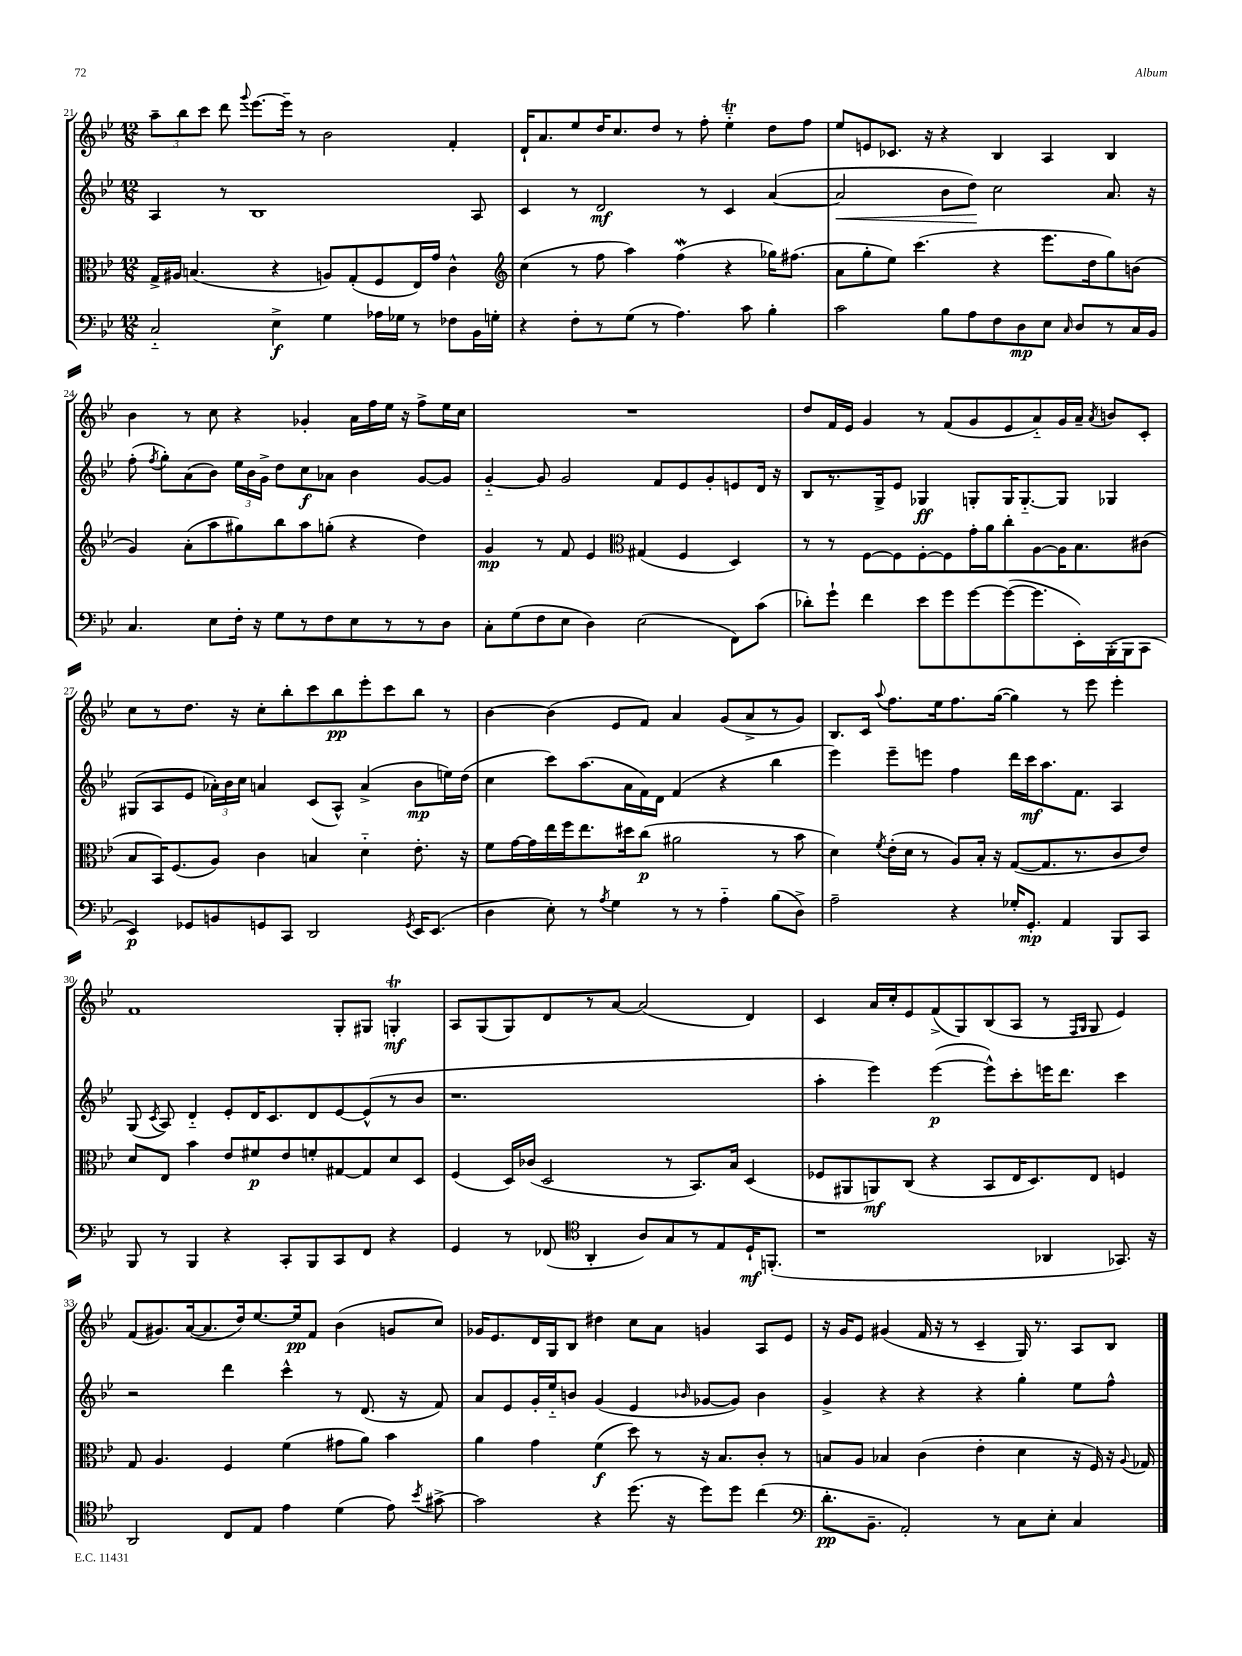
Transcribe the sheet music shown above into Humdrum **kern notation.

**kern	**kern	**kern	**kern
*staff4	*staff3	*staff2	*staff1
*clefF4	*clefC3	*clefG2	*clefG2
*k[b-e-]	*k[b-e-]	*k[b-e-]	*k[b-e-]
*M12/8	*M12/8	*M12/8	*M12/8
2C'~/	16G^/LL	4A/	12aa~\L
.	16A#/JJ	.	.
.	.	.	12bb-\
.	(4.B/	.	.
.	.	.	12ccc\J
.	.	8r	8ddd\
.	.	.	8qqggg/
.	.	1B-	[8.eee-\L
4E-^\	4r	.	.
.	.	.	16eee-~\]Jk
.	.	.	8r
4G\	8A/L)	.	2b-\
.	(8G'/	.	.
16A-\LL	8F/	.	.
16G-\JJ	.	.	.
8r	16E-/L)	.	.
.	16g/JJ	.	.
8F-\L	4c^^\	.	4f'/
16BB-\L	.	8A/	.
16G'\JJ	.	.	.
=	=	=	=
*	*clefG2	*	*
4r	(4cc\	4c/	16d`/LK
.	.	.	8.a/
8F'\L	8r	8r	8ee-/
8r	8ff\	2d/	16dd/K
.	.	.	8.cc/
(8G\J	4aa\)	.	.
8r	.	.	8dd/J
4.A\)	(4ff\	.	8r
.	.	8r	8ff'\
.	4r	4c/	4ee-'~\
8c\	.	.	.
4B-'\	16gg-\LK)	([4a/	8dd\L
.	(8.ff#\J	.	.
.	.	.	8ff\J
=	=	=	=
2c\	8a\L	2a/]	8ee-/L
.	8gg'\	.	8e/
.	8ee-\J)	.	8.c-/J
.	(4.ccc\	.	.
.	.	.	16r
8B-\L	.	8b-\L	4r
8A\	.	8dd\J)	.
8F\	4r	2cc\	4B-/
8D\	.	.	.
8E-\J	8.eee-\L	.	4A/
16qqC/	.	.	.
8D/L	.	.	.
.	16dd\k	.	.
8r	8gg\)	8.a/	4B-/
16C/L	(8b\J	.	.
16BB-/JJ	.	16r	.
=	=	=	=
4.C/	4g/)	(8ff'\	4b-\
.	.	8qff/	.
.	.	8gg'\L)	.
.	(8a'\L	(8a\	8r
8E-\L	8aa\	8b-\J)	8cc\
16F'\Jk	8gg#\)	24ee-\LL	4r
.	.	24b-\	.
16r	.	.	.
.	.	24g^\JJ	.
8G\L	8bb-\	8dd\L	.
8r	8aa\	8cc\	4g-'/
8F\	(8gg'\J	8a-\J	.
8E-\	4r	4b-\	16a\LL
.	.	.	16ff\
8r	.	.	16ee-\JJ
.	.	.	16r
8r	4dd\)	[8g/L	8ff^\L
8D\J	.	8g/]J	16ee-\L
.	.	.	16cc\JJ
=	=	=	=
8C'\L	4g/	[4g'~/	1.r
(8G\	.	.	.
8F\	8r	8g/]	.
8E-\J	8f/	2g/	.
4D\)	4e-/	.	.
*	*clefC3	*	*
(2E-\	(4G#/	.	.
.	.	8f/L	.
.	4F/	8e-/	.
.	.	8g'/	.
8FF\L)	4D/)	8e/	.
(8c\J	.	16d/Jk	.
.	.	16r	.
=	=	=	=
8d-'\L)	8r	8B-/L	8dd/L
8g`\J	8r	8.r	16f/L
.	.	.	16e-/JJ
4f\	[8F\L	.	4g/
.	.	16G^/k	.
.	8F\]	8e-/J	.
8e-\L	[8F'\	4G-/	8r
8g\	8F\]	.	(8f/L
[8g\	16g'\L	8G'/L	8g/
.	16a\J	.	.
(8g\_	8cc'\	16G/K	8e-/
.	.	[8.G'~/	.
8.g\]	[8A\	.	8a'~/)
.	16A\]K	8G/]J	16g/L
16EE-'\L)	8.B-\	.	16a~/JJ
.	.	.	8qa/
(16BBB-'\	.	4G-/	8b/L
16BBB-\J	.	.	.
8CC\J	(8c#\J	.	8c'/J
=	=	=	=
4EE-/)	8B-/L	(8G#/L	8cc\L
.	16BB-/K)	8A/	8r
.	(8.F/	.	.
8GG-/L	.	8e-/J	8.dd\J
8BB/	8A/J)	24a-'\LL)	.
.	.	24b-\	.
.	.	.	16r
.	.	24cc\JJ	.
8GG/	4c\	4a/	8cc'\L
8CC/J	.	.	8bb-'\
2DD/	4B/	(8c/L	8ccc\
.	.	8A^^/J)	8bb-\
.	4d'~\	(4a^/	8eee-'\
.	.	.	8ccc\
8qGG/	.	.	.
16EE-/LK	8.e-'\	8b-\L	8bb-\J
(8.EE-/J	.	.	.
.	.	16ee\L)	8r
.	16r	(16dd\JJ	.
=	=	=	=
4D\	8f\L	4cc\	[4b-\
.	[16g\L	.	.
.	16g\]	.	.
8E-'\)	16ee-\	8ccc\L)	(4b-\]
.	16ff\J	.	.
8r	8.ee-\	(8.aa\	.
8qA/	.	.	.
4G\	.	.	8e-/L
.	16dd#\k	16a\L	.
.	(8cc\J	16f\)	8f/J)
.	.	16d\JJ	.
8r	2a#\	(4f/	4a/
8r	.	.	.
4A'~\	.	4r	(8g/L
.	.	.	8a^/
(8B-\L	8r	4bb-\	8r
8D^\J)	8b-\	.	8g/J)
=	=	=	=
2A~\	4d\)	4eee-\)	8.B-/L
.	.	.	16c/Jk
.	8qf/	.	8qqaa/
.	(16e-'\LL	8eee-~\L	8.ff\L
.	16d\JJ	.	.
.	8r	8eee\J	.
.	.	.	16ee-\k
4r	8A/L)	4ff\	8.ff\
.	16B-'/Jk	.	.
.	16r	.	([16gg\Jk
16G-'/LK	([8G/L	16ddd\LL	4gg\])
8.GG'/J	.	16ccc\J	.
.	8.G/]	8.aa\	.
4AA/	.	.	8r
.	8.r	8.f\J	.
.	.	.	8eee-\
8BBB-/L	8c/	4A/	4eee-'\
8CC/J	8e-/J)	.	.
=	=	=	=
8BBB-/	8d/L	(8G/	1f
.	.	8qc/	.
8r	8E-/J	8A/)	.
4BBB-/	4b-\	4d'~/	.
4r	8e-/L	8e-'/L	.
.	8f#/	16d/K	.
.	.	8.c/	.
8CC'/L	8e-/	.	.
8BBB-/	8f'/	8d/	.
8CC/	[8G#/	[8e-/	8G'/L
8FF/J	8G#/]	(8e-^^/]	8G#/J
4r	8d/	8r	4G'/
.	8D/J	8b-/J	.
=	=	=	=
4GG/	(4F/	1.r	8A/L
.	.	.	(8G/
8r	16D/LL)	.	8G/)
.	(16c-/JJ	.	.
(8FF-/	2D/	.	8d/
*clefC4	*	*	*
4AA'/	.	.	8r
.	.	.	[8a/J
8A/L)	.	.	(2a/]
8G/	8r	.	.
8r	8.BB-/L)	.	.
8E-/	.	.	.
.	16B-/Jk	.	.
16D`/K	(4D/	.	4d/)
(8.FF'/J	.	.	.
=	=	=	=
1r	8F-/L	4aa'\	4c/
.	8AA#/	.	.
.	8AA/)	4eee-\)	16a/LL
.	.	.	16cc'/J
.	(8C/J	.	8e-/
.	4r	([4eee-\	(8f^/
.	.	.	8G/)
.	8BB-/L	8eee-^^\]L)	(8B-/
.	16E-/K	8ccc'\	8A/J
.	8.D/)	.	.
4AA-/	.	16eee\K	8r
.	.	8.ddd\J	.
.	.	.	16qqF/LL
.	.	.	16qqG/JJ
.	8E-/J	.	8G/
8.GG-/)	4F/	4ccc\	4e-/)
16r	.	.	.
=	=	=	=
2AA/	8G/	2r	(8f/L
.	4.A/	.	8.g#/)
.	.	.	([16a/k
.	.	.	8.a/]
8C/L	4F/	4ddd\	.
.	.	.	16dd/k)
8E-/J	.	.	[8.ee-/
4e-\	(4f\	4ccc^^\	.
.	.	.	16ee-/]k
.	.	.	8f/J
(4d\	8g#\L	8r	(4b-\
.	8a\J)	(8.d/	.
8e-\)	4b-\	.	8g/L
.	.	16r	.
8qb-/	.	.	.
[8g#^\	.	8f/)	8cc/J)
=	=	=	=
2g#\]	4a\	8a/L	16g-/LK
.	.	.	8.e-/
.	.	8e-/	.
.	4g\	16g'/L	16d/L
.	.	16ee-'~/J	16G/J
.	.	8b/J	8B-/J
4r	(4f\	(4g/	4dd#\
(8.dd\	8dd\)	4e-/	8cc\L
.	8r	.	8a\J
16r	.	.	.
.	.	16qqb-/	.
8dd\L)	16r	[8g-/L	4g/
.	8.B-/L	.	.
8dd\J	.	8g-/]J)	.
(4cc\	8c'/J	4b-\	8A/L
.	8r	.	8e-/J
=	=	=	=
*clefF4	*	*	*
8.d'\L	8B/L	4g^/	16r
.	.	.	16g/LK
.	8A/J	.	8e-/J
8.BB-~\J	.	.	.
.	4B-/	4r	(4g#/
2AA'/)	.	.	.
.	(4c\	4r	16f/
.	.	.	16r
.	.	.	8r
.	4e-'\	4r	4c~/
8r	.	.	.
8C\L	4d\	4gg'\	16G/)
.	.	.	8.r
8E-'\J	.	.	.
4C/	16r	8ee-\L	8A/L
.	16F/)	.	.
.	16r	8ff^^\J	8B-/J
.	8qqA/	.	.
.	16G-/	.	.
==	==	==	==
*-	*-	*-	*-
